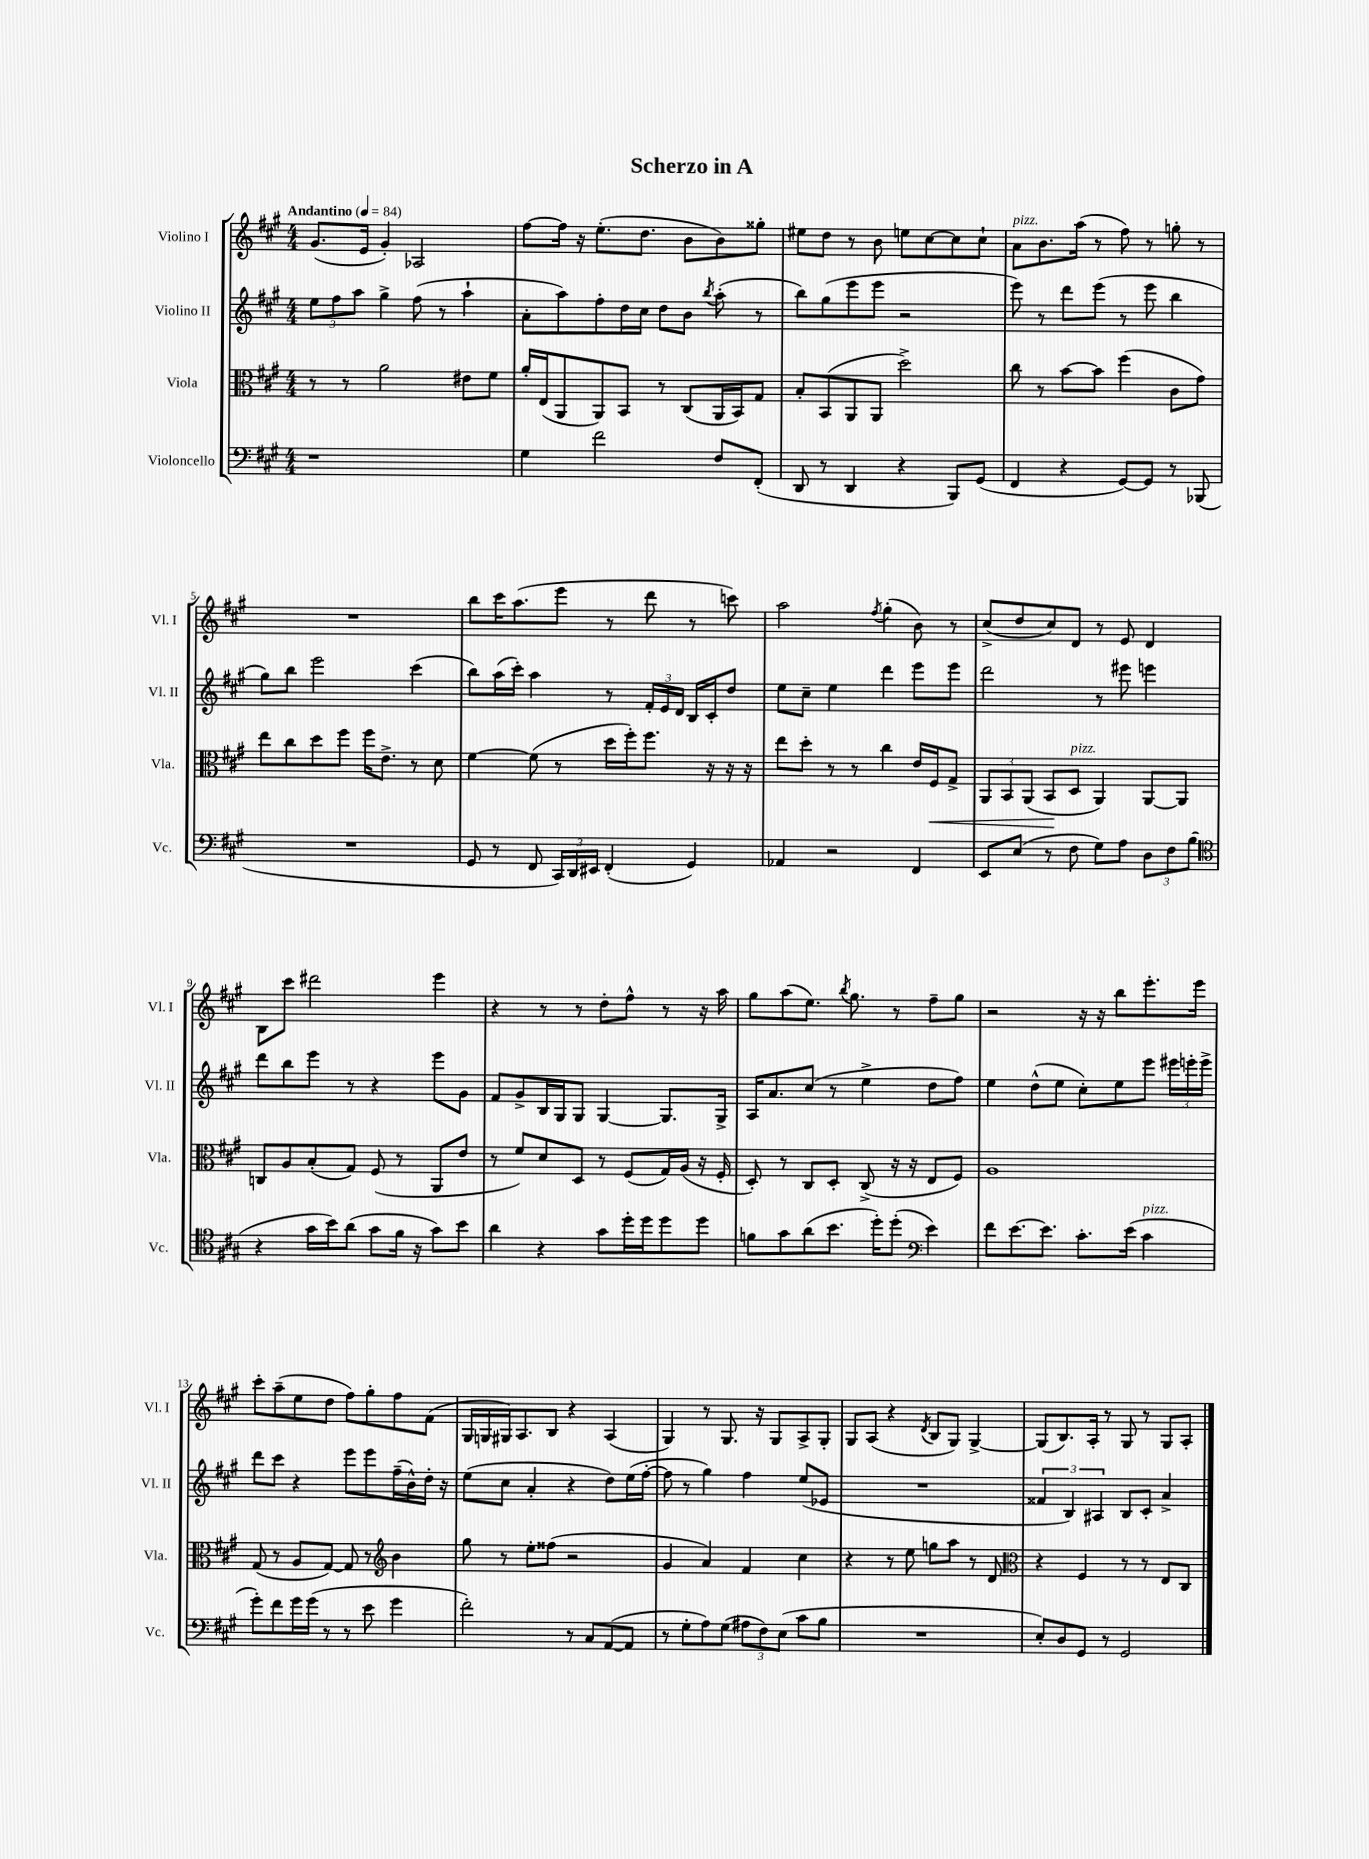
\header { title = "Scherzo in A" }
<<
\new StaffGroup <<
\new Staff = "s0" \with { instrumentName = "Violino I" shortInstrumentName = "Vl. I" } {
    \clef treble \key a \major \numericTimeSignature \time 4/4 \tempo "Andantino" 4 = 84
    \autoBeamOff gis'8.[( e'16] gis'4-.) aes2 |
    fis''8[~ fis''16] r16 e''8.[-.( d''8.] b'8[ b'8) gisis''8]-. |
    eis''8[ d''8] r8 b'8 e''8[ cis''8~ cis''8 cis''8]-! |
    a'8[^\markup { \italic "pizz." } b'8. a''16]( r8 fis''8) r8 g''8-. r8 |
    R1 |
    b''8[ cis'''16 a''8.( e'''8] r8 d'''8 r8 c'''8) |
    a''2 \acciaccatura { fis''8 } gis''4-.( b'8) r8 |
    cis''8[->( d''8 cis''8) d'8] r8 e'8 d'4 |
    b8[ cis'''8] dis'''2 e'''4 |
    r4 r8 r8 d''8[-. fis''8]-^ r8 r16 a''16 |
    gis''8[ a''8( e''8.]) \acciaccatura { b''8 } gis''8. r8 fis''8[-- gis''8] |
    r2 r16 r16 b''8[ e'''8.-. e'''16] |
    cis'''8[-. a''8--( e''8 d''8] fis''8[) gis''8-. fis''8 fis'8]( |
    gis16[ g16 gis16) a8. b8] r4 a4( |
    gis4) r8 gis8. r16 gis8[ a8-> gis8]-. |
    gis8[ a8]( r4 \acciaccatura { d'8 } b8[ gis8]) gis4~-> |
    gis8[( b8.) a16]-. r8 gis8 r8 gis8[ a8]-. \bar "|." |
}
\new Staff = "s1" \with { instrumentName = "Violino II" shortInstrumentName = "Vl. II" } {
    \clef treble \key a \major \numericTimeSignature \time 4/4
    \autoBeamOff \tuplet 3/2 { e''8[ fis''8 a''8] } gis''4-> fis''8( r8 a''4-! |
    a'8[-. a''8) fis''8-. d''16 cis''16] d''8[ b'8] \acciaccatura { b''8 } a''8-.( r8 |
    b''8[) gis''8( e'''8 e'''8] r2 |
    e'''8) r8 d'''8[ e'''8]( r8 e'''8 b''4 |
    gis''8[) b''8] e'''2 cis'''4( |
    b''8[) a''16( cis'''16]-.) a''4 r8 \tuplet 3/2 { fis'16[-. e'16 d'16] } b16[ cis'16-. d''8] |
    e''8[ cis''8]-- e''4 d'''4 e'''8[ e'''8] |
    d'''2 r8 eis'''8 e'''4 |
    d'''8[ b''8 e'''8] r8 r4 e'''8[ gis'8] |
    fis'8[ gis'8-> b16 gis16 gis8] gis4~ gis8.[ gis16]-> |
    a16[ a'8. cis''8]( r8 e''4-> d''8[ fis''8]) |
    e''4 d''8[-^( e''8] cis''8[-.) e''8 e'''8] \tuplet 3/2 { eis'''16[ e'''16-. e'''16]-> } |
    d'''8[ cis'''8] r4 e'''8[ e'''8 fis''16--( b'16-^) d''16]-. r16 |
    e''8[( cis''8] a'4-. r4 d''8[) e''16( fis''16]~-. |
    fis''8 r8 gis''4) fis''4 e''8[( ees'8] |
    R1 |
    \tuplet 3/2 { fisis'4 b4) ais4 } b8[ cis'8]-. a'4-> \bar "|." |
}
\new Staff = "s2" \with { instrumentName = "Viola" shortInstrumentName = "Vla." } {
    \clef alto \key a \major \numericTimeSignature \time 4/4
    \autoBeamOff r8 r8 a'2 eis'8[ fis'8] |
    a'16[-. e16( a,8 a,8) b,8] r8 cis8[( a,16 b,16) gis8] |
    b8[-. b,8( a,8 a,8] d''2->) |
    cis''8 r8 b'8[~ b'8] fis''4( cis'8[ gis'8]) |
    e''8[ cis''8 d''8 fis''8] fis''16[ e'8.]-> r8 d'8 |
    fis'4~ fis'8( r8 d''16[ fis''16-.) fis''8.] r16 r16 r16 |
    e''8[ d''8]-. r8 r8 cis''4 e'16[ fis16\< gis8]-> |
    \tuplet 3/2 { a,8[ b,8 a,8]( } b,8[\! d8]^\markup { \italic "pizz." } a,4) a,8[~ a,8] |
    c8[ a8 b8-.( gis8]) fis8( r8 a,8[ e'8] |
    r8 fis'8[) d'8 d8] r8 fis8[( gis16) a16]( r16 fis16-. |
    d8-.) r8 cis8[ d8]-. cis8->( r16 r16 e8[ fis8]) |
    a1 |
    gis8( r8 a8[ gis8]~) gis8 r8 \clef treble b'4 |
    gis''8 r8 e''8[-. fisis''8]( r2 |
    gis'4 a'4) fis'4 cis''4 |
    r4 r8 e''8 g''8[ a''8] r8 d'8 |
    \clef alto r4 fis4 r8 r8 e8[ cis8] \bar "|." |
}
\new Staff = "s3" \with { instrumentName = "Violoncello" shortInstrumentName = "Vc." } {
    \clef bass \key a \major \numericTimeSignature \time 4/4
    \autoBeamOff r1 |
    gis4 fis'2 fis8[ fis,8]-.( |
    d,8 r8 d,4 r4 b,,8[) gis,8]( |
    fis,4 r4 gis,8[~) gis,8] r8 bes,,8( |
    R1 |
    gis,8 r8 fis,8 \tuplet 3/2 { cis,16[) d,16 eis,16] } fis,4-.( gis,4) |
    aes,4 r2 fis,4 |
    e,8[ e8]( r8 fis8 gis8[) a8] \tuplet 3/2 { d8[ fis8 b8]( } |
    \clef tenor r4 gis'16[ b'16) a'8]( gis'8[ fis'16] r16 gis'8[) b'8] |
    a'4 r4 gis'8[ d''16-. d''16 d''8 d''8] |
    f'8[ gis'8 a'8( b'8.] d''16[-.) d''8]-.( \clef bass e'4) |
    fis'8[ e'8.~ e'8.] cis'8.[-. e'16]( cis'4^\markup { \italic "pizz." } |
    gis'8[-.) fis'8 gis'16 gis'16]( r8 r8 e'8 gis'4 |
    fis'2-.) r8 cis8[ a,8~( a,8] |
    r8 gis8[-. a8) gis8]( \tuplet 3/2 { ais8[ fis8) e8]( } cis'8[ b8] |
    R1 |
    e8[-.) d8 gis,8] r8 gis,2 \bar "|." |
}
>>
>>
